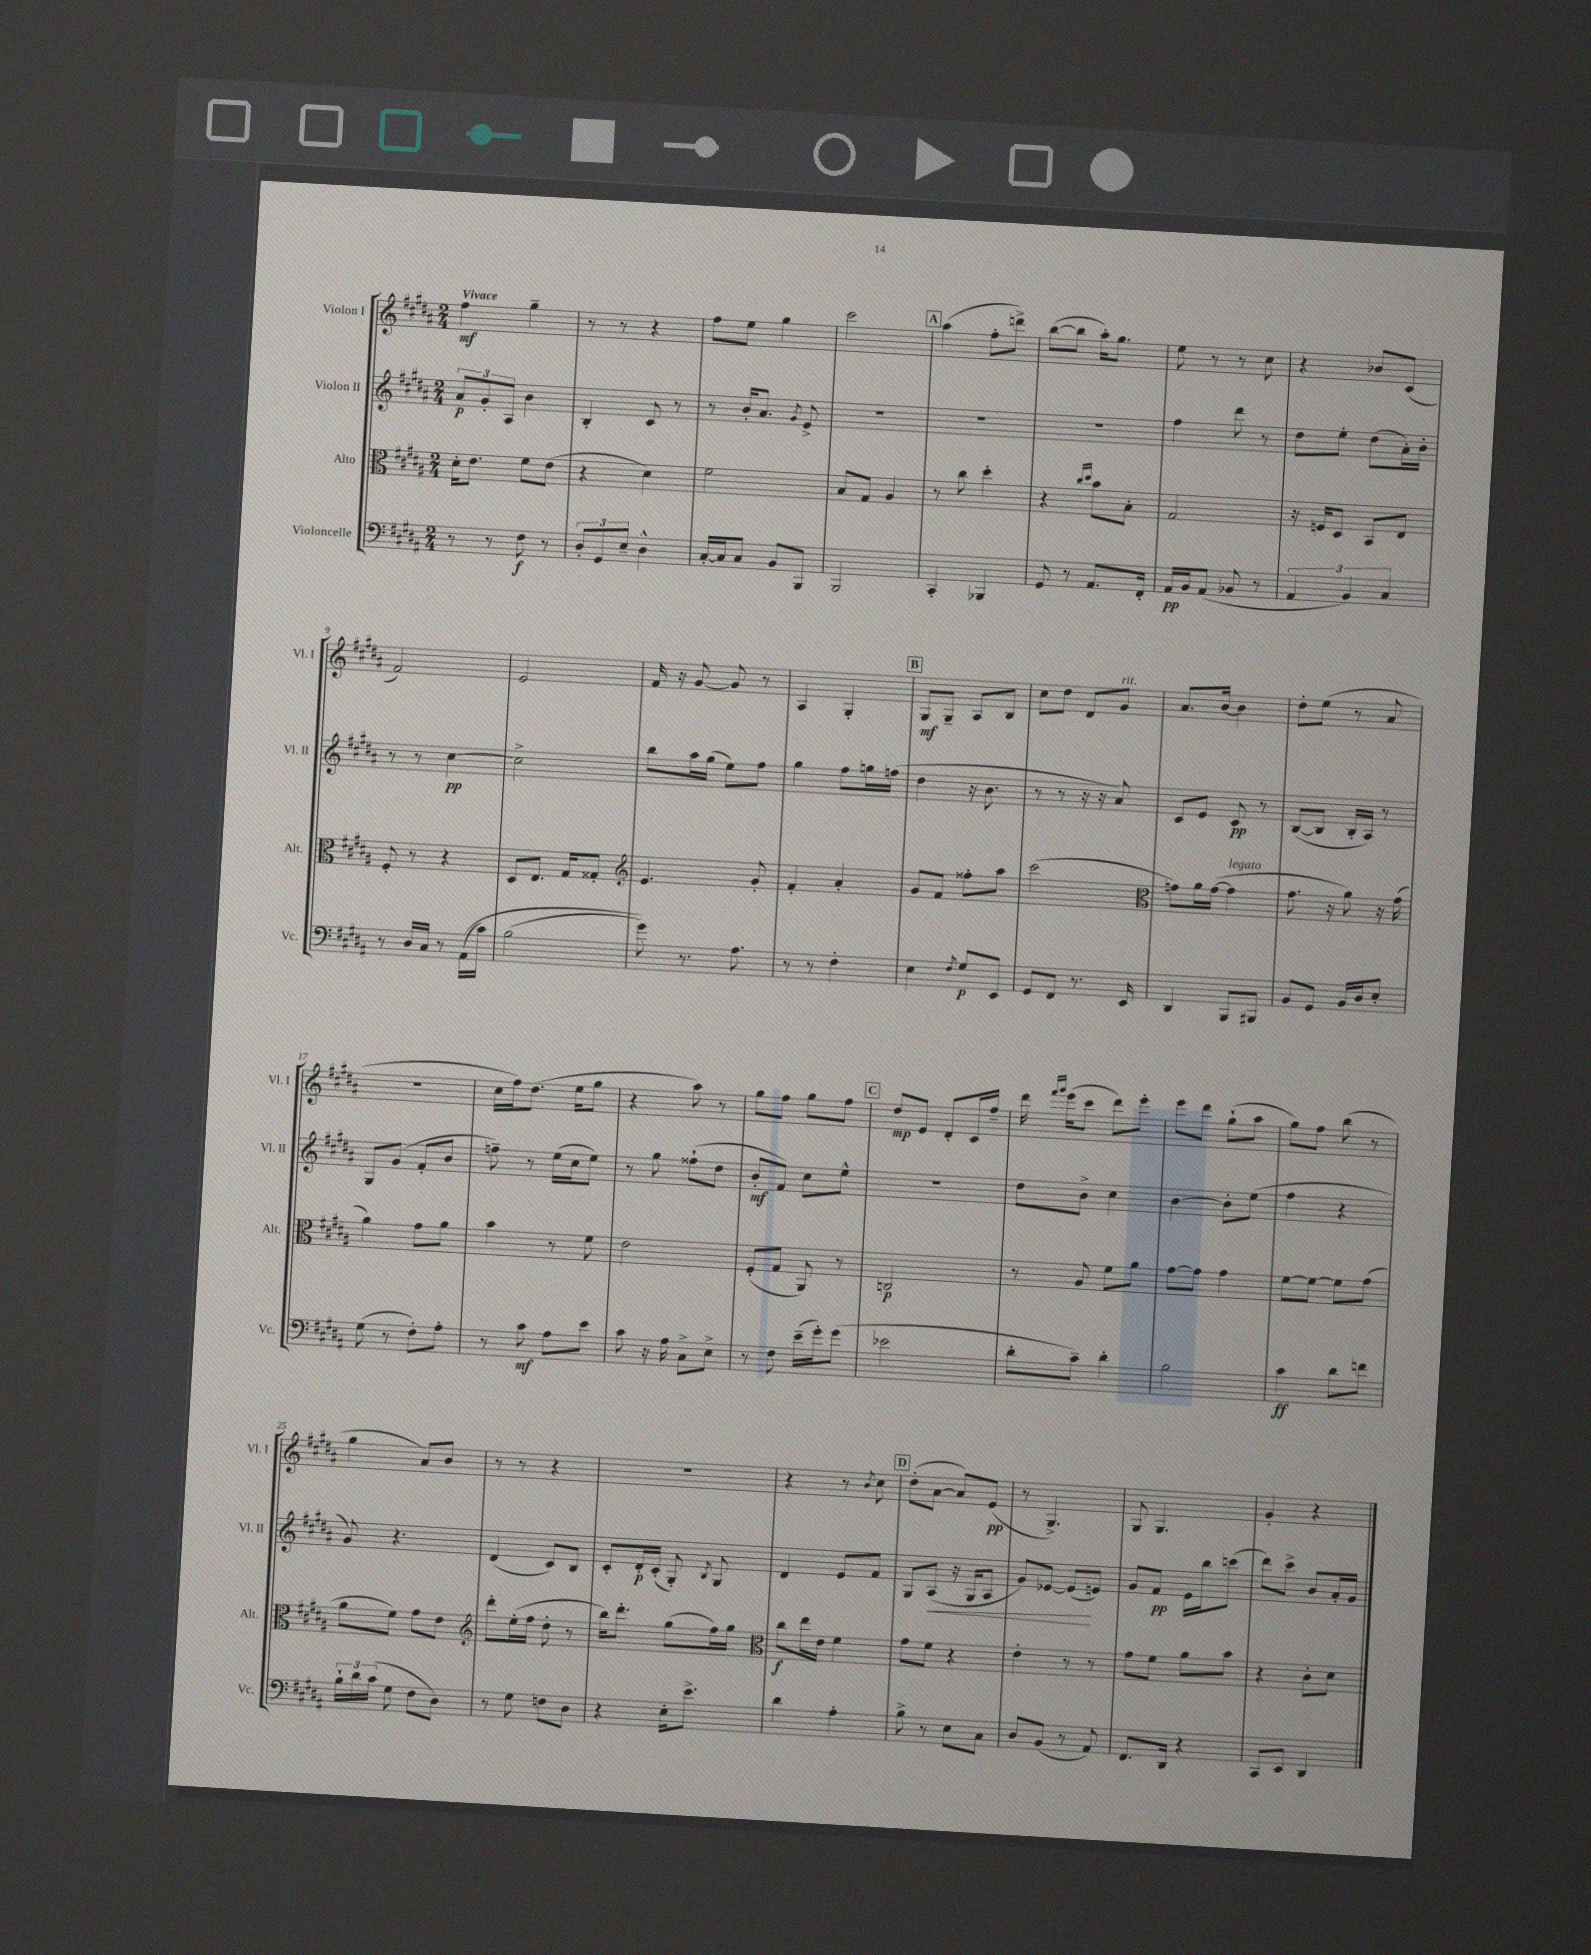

**kern	**dynam	**kern	**dynam	**kern	**dynam	**kern	**dynam
*part4	*part4	*part3	*part3	*part2	*part2	*part1	*part1
*staff4	*staff4	*staff3	*staff3	*staff2	*staff2	*staff1	*staff1
*I"Violoncelle	*	*I"Alto	*	*I"Violon II	*	*I"Violon I	*
*I'Vc.	*	*I'Alt.	*	*I'Vl. II	*	*I'Vl. I	*
*clefF4	*	*clefC3	*	*clefG2	*	*clefG2	*
*k[f#c#g#d#a#]	*	*k[f#c#g#d#a#]	*	*k[f#c#g#d#a#]	*	*k[f#c#g#d#a#]	*
*M2/4	*	*M2/4	*	*M2/4	*	*M2/4	*
=1	=1	=1	=1	=1	=1	=1	=1
!	!	!	!	!	!	!LO:TX:a:B:t=Vivace	!
8r	.	16d#'\KL	.	12a#/L	p	4ff#\	mf
.	.	8.e\J	.	.	.	.	.
.	.	.	.	12g#'/	.	.	.
8r	.	.	.	.	.	.	.
.	.	.	.	12A#/J	.	.	.
8F#\	f	8f#\L	.	4b\	.	4gg#~\	.
8r	.	(8e\J	.	.	.	.	.
=2	=2	=2	=2	=2	=2	=2	=2
12D#'/L	.	4r	.	4B'/	.	8r	.
12GG#/	.	.	.	.	.	.	.
.	.	.	.	.	.	8r	.
12E~/J	.	.	.	.	.	.	.
4D#^^\	.	4d#\)	.	8c#/	.	4r	.
.	.	.	.	8r	.	.	.
=3	=3	=3	=3	=3	=3	=3	=3
[16C#'/LL	.	2f#\	.	8r	.	8ff#\L	.
16C#/J]	.	.	.	.	.	.	.
8C#/J	.	.	.	16b'/KL	.	8ee\J	.
.	.	.	.	8.a#/J	.	.	.
8BB/L	.	.	.	.	.	4gg#\	.
.	.	.	.	8qg#/	.	.	.
8BBB/J	.	.	.	8e^/	.	.	.
=4	=4	=4	=4	=4	=4	=4	=4
2BBB/	.	8B/L	.	2r	.	2ccc#\	.
.	.	8G#/J	.	.	.	.	.
.	.	4A#/	.	.	.	.	.
!!LO:REH:place=s1:t=A
=5	=5	=5	=5	=5	=5	=5	=5
4CC#'/	.	8r	.	2r	.	(4aa#\	.
.	.	8cc#\	.	.	.	.	.
4BBB-X/	.	4dd#'\	.	.	.	8ff#'\L	.
.	.	.	.	.	.	8dddn^\J)	.
=6	=6	=6	=6	=6	=6	=6	=6
8GG#/	.	4r	.	2r	.	([8bb\L	.
8r	.	.	.	.	.	8bb\J]	.
.	.	16qqcc#/LL	.	.	.	.	.
.	.	16qqdd#/JJ	.	.	.	.	.
8.AA#/L	.	8b\L	.	.	.	16aa#'\KL)	.
.	.	.	.	.	.	8.gg#\J	.
.	.	8B'\J	.	.	.	.	.
16FF#'/Jk	.	.	.	.	.	.	.
=7	=7	=7	=7	=7	=7	=7	=7
16AA#/LL	pp	2G#/	.	4ff#\	.	8ee\	.
16BB/J	.	.	.	.	.	.	.
(8AA#/J	.	.	.	.	.	8r	.
8BB-X/	.	.	.	8ddd#\	.	8r	.
8r	.	.	.	8r	.	8cc#\	.
=8	=8	=8	=8	=8	=8	=8	=8
6AA#/	.	16r	.	8dd#\L	.	4r	.
.	.	16Fn/KL	.	.	.	.	.
.	.	8D#/J	.	8ee'\J	.	.	.
6BB/)	.	.	.	.	.	.	.
.	.	8BB/L	.	(8dd#\L	.	8b-X/L	.
6C#/	.	.	.	.	.	.	.
.	.	8E/J	.	16a#'\L)	.	(8c#/J	.
.	.	.	.	16b'\JJ	.	.	.
!!LO:LB:g=z
=9	=9	=9	=9	=9	=9	=9	=9
8r	.	8F#'/	.	8r	.	2f#/)	.
16D#/LL	.	8r	.	8r	.	.	.
16C#/JJ	.	.	.	.	.	.	.
8r	.	4r	.	[4cc#\	pp	.	.
((16AA#\LL	.	.	.	.	.	.	.
16c#\JJ)	.	.	.	.	.	.	.
=10	=10	=10	=10	=10	=10	=10	=10
(2B\	.	8D#/L	.	2cc#^\]	.	2e/	.
.	.	8.E/J	.	.	.	.	.
.	.	16G#/KL	.	.	.	.	.
.	.	8G##X'/J	.	.	.	.	.
=11	=11	=11	=11	=11	=11	=11	=11
*	*	*clefG2	*	*	*	*	*
8g#\))	.	4.e/	.	8bb\L	.	16f#/	.
.	.	.	.	.	.	16r	.
8.r	.	.	.	16aa#\L	.	[8g#/	.
.	.	.	.	(16gg#\JJ	.	.	.
.	.	.	.	8ee\L)	.	8g#/]	.
8.A#\	.	.	.	.	.	.	.
.	.	8g#'/	.	8ff#\J	.	8r	.
=12	=12	=12	=12	=12	=12	=12	=12
8r	.	4f#'/	.	4gg#\	.	4A#/	.
8r	.	.	.	.	.	.	.
4F#'\	.	4a#'/	.	8ff#\L	.	4G#'/	.
.	.	.	.	16ggn\L	.	.	.
.	.	.	.	(16ffn\JJ	.	.	.
!!LO:REH:place=s1:t=B
=13	=13	=13	=13	=13	=13	=13	=13
4E\	.	8g#/L	.	4dd#\	.	8G#/L	mf
.	.	8f#/J	.	.	.	8G#~/J	.
8qF#/	.	.	.	.	.	.	.
8G#/L	p	8ff##X'\L	.	16r	.	8A#/L	.
.	.	.	.	8.b\	.	.	.
8EE/J	.	8aa#\J	.	.	.	8B/J	.
=14	=14	=14	=14	=14	=14	=14	=14
8GG#/L	.	(2ccc#\	.	8r	.	8cc#\L	.
8FF#/J	.	.	.	8r	.	8dd#\J	.
8.r	.	.	.	16r	.	8d#/L	.
.	.	.	.	16r	.	.	.
!	!	!	!	!	!	!LO:TX:a:i:t=rit.	!
.	.	.	.	8a#/)	.	8g#/J	.
16EE/	.	.	.	.	.	.	.
=15	=15	=15	=15	=15	=15	=15	=15
*	*	*clefC3	*	*	*	*	*
4DD#/	.	8gn\L)	.	8c#/L	.	8.a#/L	.
.	.	16a#\L	.	8e/J	.	.	.
.	.	([16g\JJ	.	.	.	[16b/Jk	.
!	!	!LO:TX:a:i:t=legato	!	!	!	!	!
8BBB/L	.	4g\]	.	8c#/	pp	4b\]	.
8BBB#X/J	.	.	.	8r	.	.	.
=16	=16	=16	=16	=16	=16	=16	=16
8BB/L	.	8.g#\	.	([8B/L	.	8dd#'\L	.
8GG#/J	.	.	.	8B/J]	.	(8ee\J	.
.	.	16r	.	.	.	.	.
16BB/LL	.	8a#\)	.	16B'/LL	.	8r	.
16D#/J	.	.	.	16A#/JJ)	.	.	.
8E'/J	.	16r	.	8r	.	8a#/	.
.	.	(16g#\	.	.	.	.	.
!!LO:LB:g=z
=17	=17	=17	=17	=17	=17	=17	=17
(8G#\	.	4a#\)	.	8G#/L	.	2r	.
8r	.	.	.	(8g#/J	.	.	.
8F#'\L)	.	8g#\L	.	8f#'/L	.	.	.
8A#'\J	.	8a#\J	.	8b/J	.	.	.
=18	=18	=18	=18	=18	=18	=18	=18
8r	.	4b\	.	8ffn~\)	.	16cc#\LL	.
.	.	.	.	.	.	16ff#\J)	.
8c#\	mf	.	.	8r	.	(8.dd#\J	.
8A#\L	.	8r	.	(16ee\LL	.	.	.
.	.	.	.	16cc#\J	.	16ee\KL	.
8e\J	.	8f#\	.	8ee\J)	.	8gg#\J	.
=19	=19	=19	=19	=19	=19	=19	=19
8c#\	.	2e\	.	8r	.	4r	.
16r	.	.	.	8gg#\	.	.	.
16A#\	.	.	.	.	.	.	.
8C#^\L	.	.	.	(8ff##X`\L	.	8aa#\)	.
8E^\J	.	.	.	8dd#\J	.	8r	.
=20	=20	=20	=20	=20	=20	=20	=20
8r	.	(8F#'/L	.	8b'/L	mf	8gg#\L	.
8F#\	.	8G#/J	.	8f#/J)	.	8ff#\J	.
(16e~\LL	.	8AA#/)	.	8cc#\L	.	8gg#\L	.
16g#'\J)	.	.	.	.	.	.	.
(8g#\J	.	8r	.	8ee^^\J	.	8ff#\J	.
!!LO:REH:place=s1:t=C
=21	=21	=21	=21	=21	=21	=21	=21
2e-X\	.	2Cn/	p	2r	.	8dd#/L	mp
.	.	.	.	.	.	8e/J	.
.	.	.	.	.	.	8d#'/L	.
.	.	.	.	.	.	16c#/L	.
.	.	.	.	.	.	16ff#~/JJ	.
=22	=22	=22	=22	=22	=22	=22	=22
8d#'\L	.	8r	.	8dd#\L	.	16ddd#\	.
.	.	.	.	.	.	16qqfff#/LL	.
.	.	.	.	.	.	16qqggg#/JJ	.
.	.	.	.	.	.	(16eee\KL	.
8c#~\J)	.	8A#/	.	8b^\J	.	8ccc#\J	.
4d#'\	.	8f#\L	.	4cc#\	.	8ddd#\L)	.
.	.	8a#\J	.	.	.	8eee'\J	.
=23	=23	=23	=23	=23	=23	=23	=23
2B\	.	[8g#\L	.	[4b\	.	8eee\L	.
.	.	8g#\J]	.	.	.	8ddd#\J	.
.	.	4g#\	.	8b'\L]	.	(8gg#`\L	.
.	.	.	.	(8ee\J	.	8aa#\J	.
=24	=24	=24	=24	=24	=24	=24	=24
4c#\	ff	[8f#\L	.	4ff#\	.	8gg#\L)	.
.	.	8f#\J_	.	.	.	8ff#\J	.
8d#\L	.	8f#\L]	.	4r	.	(8bb\	.
8fn\J	.	(8g#\J	.	.	.	8r	.
!!LO:LB:g=z
=25	=25	=25	=25	=25	=25	=25	=25
24B`\LL	.	8a#\L	.	8g#/)	.	4gg#\	.
24d#\	.	.	.	.	.	.	.
(24c#\JJ	.	.	.	.	.	.	.
8G#\	.	8f#\J)	.	4.r	.	.	.
8F#\L	.	8g#\L	.	.	.	8a#/L)	.
8D#\J)	.	8e\J	.	.	.	8b/J	.
=26	=26	=26	=26	=26	=26	=26	=26
*	*	*clefG2	*	*	*	*	*
8r	.	8ddd#'\L	.	(4d#/	.	8r	.
8G#\	.	(16ee'\L	.	.	.	8r	.
.	.	16ff#\JJ	.	.	.	.	.
8Fn\L	.	8dd#'\	.	8c#/L)	.	4r	.
8D#\J	.	8r	.	8B/J	.	.	.
=27	=27	=27	=27	=27	=27	=27	=27
4r	.	16bb\KL)	.	8c#'/L	.	2r	.
.	.	8.ddd#'\J	.	.	.	.	.
.	.	.	.	16d#'/L	p	.	.
.	.	.	.	(16c#'/JJ	.	.	.
16E'\KL	.	(8gg#\L	.	8G#'/)	.	.	.
8.e^\J	.	.	.	.	.	.	.
.	.	.	.	8qB/	.	.	.
.	.	16ff#\L)	.	8G#/	.	.	.
.	.	16gg#\JJ	.	.	.	.	.
=28	=28	=28	=28	=28	=28	=28	=28
*	*	*clefC3	*	*	*	*	*
4d#\	.	8cc#\L	f	4d#/	.	4r	.
.	.	16ee\L	.	.	.	.	.
.	.	16e\JJ	.	.	.	.	.
4A#'\	.	4f#\	.	8e/L	.	8r	.
.	.	.	.	.	.	8qb/	.
.	.	.	.	8f#/J	.	8cc#\	.
!!LO:REH:place=s1:t=D
=29	=29	=29	=29	=29	=29	=29	=29
8B^\	.	8g#\L	.	8G#/L	.	(8dd#'\L	.
!	!	!	!	!	!LO:HP:b	!	!
8r	.	8f#\J	.	(8A#/J	<	[8a#\J	.
8E\L	.	4r	.	16r	.	8a#/L])	.
.	.	.	.	16G#/KL	.	.	.
8C#\J	.	.	.	8A#/J	.	(8e/J	pp
=30	=30	=30	=30	=30	=30	=30	=30
8D#/L	.	4e'\	.	8g#/L)	.	8r	.
(8BB/J	.	.	.	[8e-X/J	.	4.G#^/)	.
8r	.	8r	.	(8e-/L]	.	.	.
8AA#/)	.	8r	.	8en/J)	[	.	.
=31	=31	=31	=31	=31	=31	=31	=31
8.FF#/L	.	8g#\L	.	8g#/L	.	8G#/	.
.	.	8f#\J	.	8f#/J	pp	4.G#/	.
16DD#/Jk	.	.	.	.	.	.	.
4r	.	8a#\L	.	16e\LL	.	.	.
.	.	.	.	16bb\J	.	.	.
.	.	8b\J	.	(8cccn\J	.	.	.
=32	=32	=32	=32	=32	=32	=32	=32
8CC#/L	.	4r	.	8ddd#\L)	.	4g#'/	.
8EE/J	.	.	.	8ccc#^\J	.	.	.
4DD#/	.	8c#'\L	.	8b/L	.	4r	.
.	.	8d#\J	.	16a#'/L	.	.	.
.	.	.	.	16g#/JJ	.	.	.
==	==	==	==	==	==	==	==
*-	*-	*-	*-	*-	*-	*-	*-
